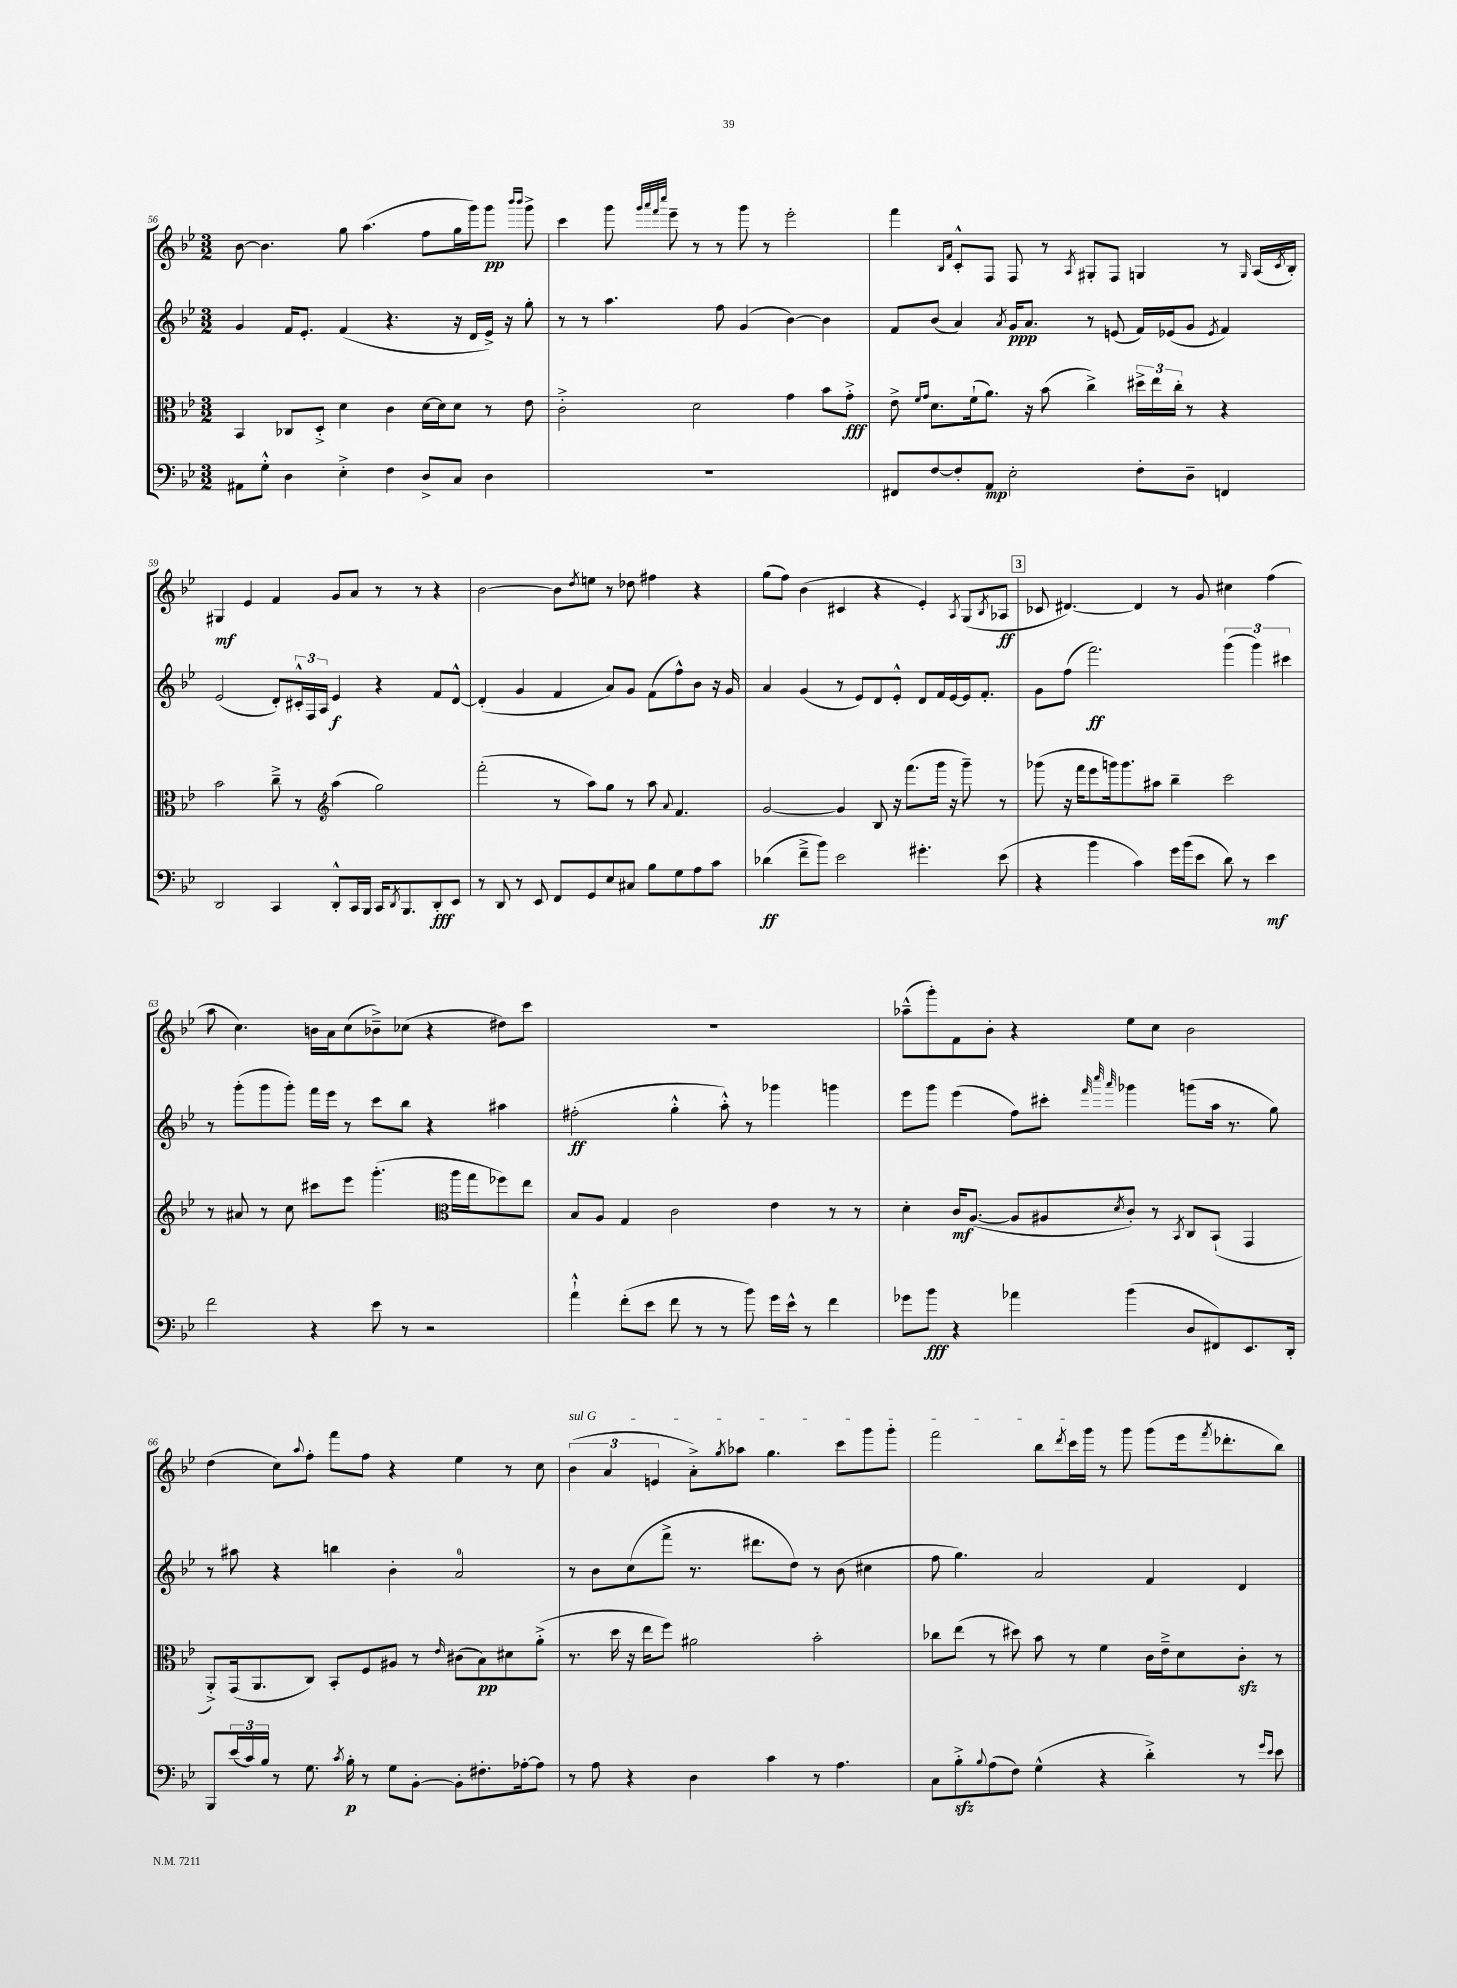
<<
\new StaffGroup <<
\new Staff = "s0" {
    \clef treble \key bes \major \numericTimeSignature \time 3/2
    bes'8~ bes'4. g''8 a''4.( f''8 g''16 g'''16) g'''8\pp \grace { bes'''16 bes'''16 } g'''8-> |
    c'''4 g'''8 \grace { g'''32 a'''32 f'''32 c''''32 } ees'''8-- r8 r8 g'''8 r8 ees'''2-. |
    f'''4 \grace { bes16 f'16 } c'8-.-^ f8 f8 r8 \acciaccatura { a8 } gis8-. f8 g4 r8 \grace { g16 } a16( \acciaccatura { c'8 } bes16-.) |
    gis4\mf ees'4 f'4 g'8 a'8 r8 r8 r4 |
    bes'2~ bes'8 \acciaccatura { d''8 } e''8 r8 des''8 fis''4 r4 |
    g''8( f''8) bes'4( cis'4 r4 ees'4-.) \acciaccatura { a8 } g8( \acciaccatura { bes8 } aes8\ff |
    \mark \markup { \box "3" } ces'8 dis'4.~) dis'4 r8 g'8 cis''4 f''4( |
    a''8 c''4.) b'16 a'16 c''8( bes'8--->) ces''8( r4 dis''8) c'''8 |
    R1. |
    aes''8---^( g'''8-.) f'8 bes'8-. r4 ees''8 c''8 bes'2 |
    d''4( c''8) \appoggiatura { a''8 } f''8-. f'''8 f''8 r4 ees''4 r8 c''8 |
    \tuplet 3/2 { \once \override TextSpanner.bound-details.left.text = \markup { \italic "sul G" } bes'4\startTextSpan( a'4 e'4 } a'8-.->) \acciaccatura { g''8 } aes''8 g''4. c'''8 g'''8 g'''8-. |
    f'''2 bes''8 \acciaccatura { d'''8 } c'''16 g'''16\stopTextSpan r8 g'''8 g'''8( ees'''16 \acciaccatura { f'''8 } des'''8.-. bes''8) \bar "|." |
}
\new Staff = "s1" {
    \clef treble \key bes \major \numericTimeSignature \time 3/2
    g'4 f'16 ees'8.-. f'4( r4. r16 d'16 ees'16->) r16 g''8-. |
    r8 r8 a''4. f''8 g'4( bes'4~) bes'4 |
    f'8 bes'8( a'4) \acciaccatura { a'8 } g'16\ppp a'8. r8 e'8( f'16) ees'16( g'8 \acciaccatura { ees'8 } f'4) |
    ees'2( d'8-.) \tuplet 3/2 { cis'16-.-^ f16 a16 } ees'4\f r4 f'8 d'8~-^ |
    d'4-.( g'4 f'4 a'8) g'8 f'8( f''8-^) bes'8 r16 g'16 |
    a'4 g'4( r8 ees'8) d'8 ees'8-.-^ d'8 f'16 ees'16~ ees'16 f'8.-. |
    \mark \markup { \box "3" } g'8 f''8( f'''2.\ff) \tuplet 3/2 { g'''4( g'''4) cis'''4 } |
    r8 g'''8-.( g'''8 g'''8-.) f'''16 ees'''16 r8 c'''8 bes''8 r4 ais''4 |
    fis''2-.\ff( g''4-.-^ a''8-.-^) r8 ges'''4 g'''4 |
    ees'''8 g'''8 ees'''4( f''8) cis'''8-. \grace { f'''32 c''''32 a'''32 } ges'''4 g'''8( a''16 r8. g''8) |
    r8 ais''8 r4 b''4 bes'4-. a'2-0 |
    r8 bes'8 c''8( f'''8-> r8. dis'''8. d''8) r8 bes'8( cis''4 |
    f''8 g''4.) a'2 f'4 d'4 \bar "|." |
}
\new Staff = "s2" {
    \clef alto \key bes \major \numericTimeSignature \time 3/2
    bes,4 ces8 d8-.-> d'4 c'4 d'16~ d'16 d'8 r8 ees'8 |
    c'2-.-> d'2 g'4 bes'8 g'8-.->\fff |
    ees'8-> \grace { f'16 g'16 } d'8. f'16-!( a'8.) r16 bes'8( c''4->) \tuplet 3/2 { dis''16-> ees''16 c''16-. } r8 r4 |
    bes'2 c''8---> r8 \clef treble a''4( g''2) |
    f'''2-.( r8 a''8) g''8 r8 a''8 \appoggiatura { a'8 } f'4. |
    g'2~ g'4 bes8 r16 f'''8.( g'''16 r16 g'''8--) r8 |
    \mark \markup { \box "3" } ges'''8( r16 f'''16 ees'''8 g'''16) g'''8. ais''8 bes''4-- c'''2 |
    r8 ais'8 r8 c''8 cis'''8 ees'''8 g'''4.-.( \clef alto a''16 g''16 fes''8) ees''8 |
    bes8 a8 g4 c'2 ees'4 r8 r8 |
    d'4-. c'16\mf a8.~( a8 ais8 \acciaccatura { d'8 } c'8-.) r8 \acciaccatura { bes,8 } c8 bes,8-!( g,4 |
    a,8-.->) g,16( a,8. c8) bes,8-. f8 ais8 r8 \grace { ees'16 } cis'8( bes8\pp) dis'8 a'8-.->( |
    r8. d''16 r16 ees''16 f''8) ais'2 bes'2-. |
    ces''8 ees''8( r8 dis''8) bes'8 r8 f'4 c'16 ees'16---> d'8 c'8-.\sfz r8 \bar "|." |
}
\new Staff = "s3" {
    \clef bass \key bes \major \numericTimeSignature \time 3/2
    ais,8 g8-.-^ d4 ees4-.-> f4 d8-> c8 d4 |
    R1. |
    fis,8 f8~ f8-. a,8\mp ees2-. f8-. d8-- f,4 |
    d,2 c,4 d,8-.-^ c,16 bes,,16 c,16 \acciaccatura { d,8 } bes,,8. d,8-.\fff ees,8 |
    r8 d,8 r8 ees,8 f,8 g,8 ees8 cis8 bes8 g8 a8 c'8 |
    des'4\ff( f'8---> bes'8) ees'2 gis'4.-. ees'8( |
    \mark \markup { \box "3" } r4 bes'4 c'4) g'16 bes'16( ees'8 d'8) r8 ees'4\mf |
    f'2 r4 ees'8 r8 r2 |
    a'4-!-^ f'8-.( ees'8 f'8 r8 r8 bes'8) g'16 ees'16-^ r8 f'4 |
    ges'8 bes'8\fff r4 aes'4 bes'4( d8 fis,8) ees,8. d,16-. |
    bes,,8 \tuplet 3/2 { ees'16( c'16) bes16 } r8 g8. \acciaccatura { c'8 } bes16-.\p r8 g8 bes,8~-. bes,8-. fis8.-. aes16~-. aes8 |
    r8 a8 r4 d4 c'4 r8 a4. |
    c8 bes8-.->\sfz \appoggiatura { bes8 } a8( f8) g4-^( r4 d'4-.->) r8 \grace { g'16 ees'16 } ees'8 \bar "|." |
}
>>
>>
\layout { \context { \Score currentBarNumber = #56 } }
